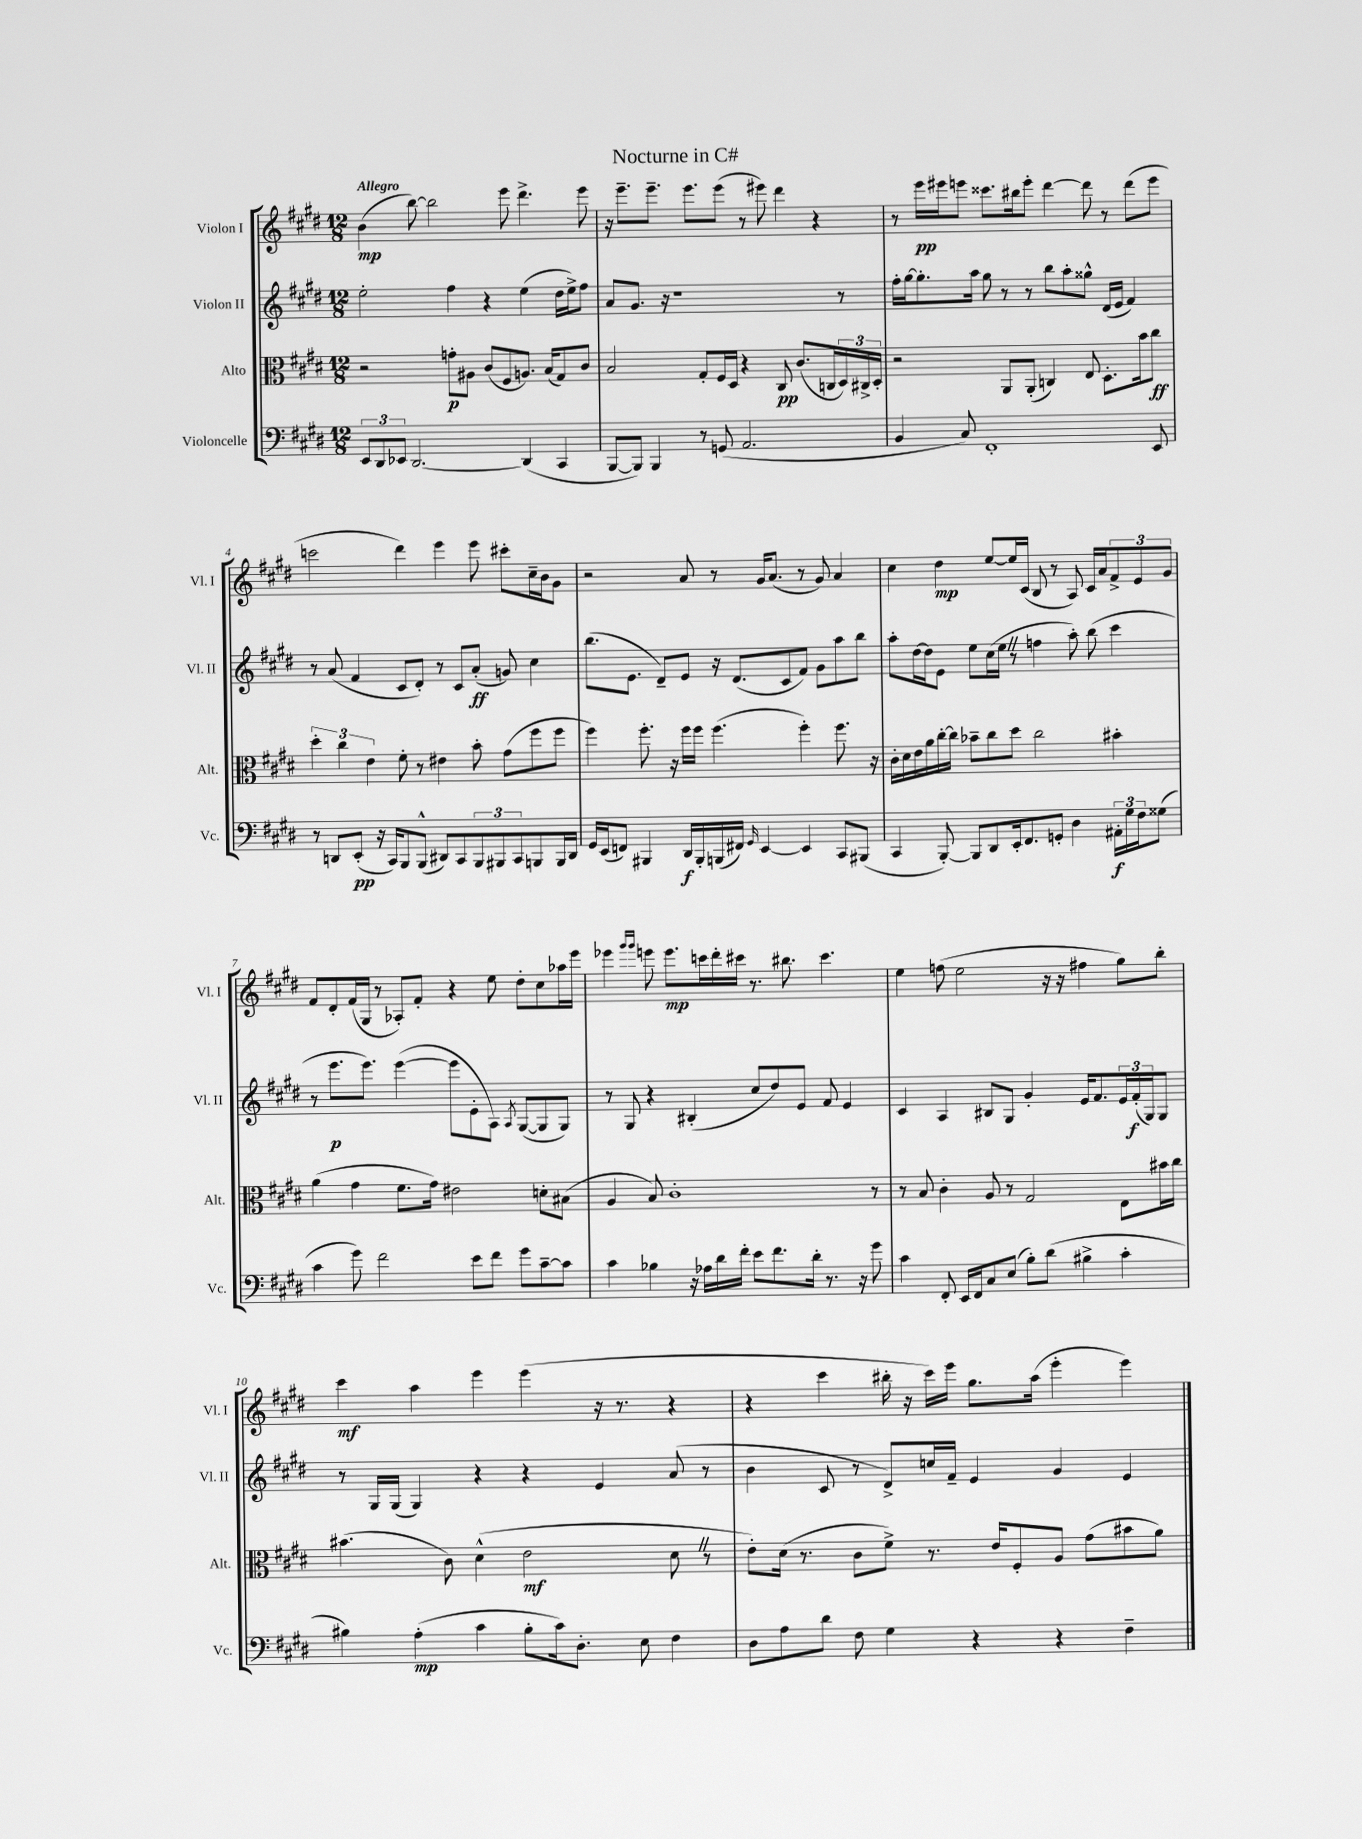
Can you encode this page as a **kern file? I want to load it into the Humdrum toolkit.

**kern	**kern	**kern	**kern
*staff4	*staff3	*staff2	*staff1
*clefF4	*clefC3	*clefG2	*clefG2
*k[f#c#g#d#]	*k[f#c#g#d#]	*k[f#c#g#d#]	*k[f#c#g#d#]
*M12/8	*M12/8	*M12/8	*M12/8
12EE	2r	2ee'	(4b
12DD#	.	.	.
12EE-	.	.	.
[2.DD#	.	.	[8bb)
.	.	.	2bb]
.	8g'	4ff#	.
.	8A#	.	.
.	(8c#	4r	.
.	8F#	.	8eee
(4DD#]	8.A)	(4ee	4.ddd#^
.	(16B	.	.
4CC#	8G#)	16dd#	.
.	.	16ee^)	.
.	8c#	8ff#	8eee
=	=	=	=
[8BBB	2B	8a	16r
.	.	.	8.eee~
8BBB])	.	8.g#	.
4BBB	.	.	8.eee~
.	.	16r	.
.	.	1r	.
.	.	.	8.eee
8r	8G#'	.	.
(8GG	16F#	.	(8eee
.	16D#	.	.
2.AA	4r	.	8r
.	.	.	8eee#)
.	8C#	.	4ddd#
.	(8.c#	.	.
.	.	.	4r
.	16C	.	.
.	24D#)	8r	.
.	24C#^	.	.
.	24D#'	.	.
=	=	=	=
4BB	2r	16ff#'	8r
.	.	[16gg#	.
.	.	8.gg#']	16eee
.	.	.	16eee#
8C#)	.	.	8eee
.	.	16aa	.
1FF#'	.	8gg#	8.ccc##
.	8AA	8r	.
.	.	.	16bb#
.	(8AA'	8r	8eee'
.	4C)	8bb	[4ddd#
.	.	8aa'	.
.	8E	8gg##^^	8ddd#]
.	8.D#'	(16d#	8r
.	.	16e	.
.	.	4f#)	(8ddd#
.	16b	.	.
8EE	8cc#	.	8eee
=	=	=	=
8r	6dd#'	8r	2ccc
8DD	.	(8a	.
.	6cc#	.	.
(8EE'	.	4f#	.
.	6e	.	.
16r	.	.	.
16CC#)	.	.	.
8BBB	8f#'	8c#	4ddd#)
(8BBB^^	8r	8d#')	.
8DD#)	4e#	8r	4eee
8CC#	.	8c#	.
12BBB	8b'	(8a'	8eee
12BBB#	.	.	.
.	(8g#	8g)	8ccc#'
12CC#	.	.	.
8BBB	8ff#	4cc#	16cc#~
.	.	.	16b
16BBB	8ff#	.	8g#
16DD#	.	.	.
=	=	=	=
16GG#	4ff#)	(8.bb	2r
(16EE	.	.	.
8FF)	.	.	.
.	.	8.e	.
4BBB#	8.ff#'	.	.
.	.	8d#~)	.
.	16r	.	.
16DD#	16ff#	8e	8a
16BBB#'	16ff#	.	.
(16BBB	(4.ff#	16r	8r
16FF#)	.	(8.d#	.
16qqGG#	.	.	.
[4EE	.	.	16g#
.	.	.	(8.a
.	.	8c#	.
4EE]	4ff#')	8f#)	8r
.	.	8g#	8g#)
8CC#	8.ff#	8aa	4a
(8BBB#	.	8bb	.
.	16r	.	.
=	=	=	=
4CC#	16c#'	8aa'	4cc#
.	16d#	.	.
.	16e	[16dd#	.
.	16a	16dd#]	.
[8BBB')	[16cc#'	8e	4dd#
.	16cc#]	.	.
8BBB]	8b-~	8ee	.
8DD#	8cc#	(16cc#	[8ee
.	.	16ee	.
16EE'	8dd#	8r	16ee]
8.FF#	.	.	(16c#
.	2cc#	4ff	8B
8GG'	.	.	8r
4D#	.	8aa')	8A)
.	.	(8bb	16c#
.	.	.	16a
24AA#'	4b#'	4ccc#	12f#^
24G#	.	.	.
24F#	.	.	12e
(8G##	.	.	.
.	.	.	12g#
=	=	=	=
4c#	(4a	8r	8f#
.	.	8.eee	8d#'
8g#)	4g#	.	(16f#
.	.	8.eee)	16G#
2f#	.	.	8r
.	8.f#	([4eee	8A-')
.	.	.	8f#'
.	16g#)	.	.
.	2e#	8eee]	4r
8e	.	8e'	.
8f#	.	8A)	8ee
.	.	8qA	.
8g#	.	([8G#	8dd#'
[8c#~	8d'	8G#]	8cc#
8c#]	(8B#	8G#)	16aa-
.	.	.	16eee
=	=	=	=
4c#	4A	8r	4eee-
.	.	8G#	.
.	.	.	16qqggg#
.	.	.	16qqggg#
4B-	8B)	4r	8eee
.	1c#'	.	8.eee
16r	.	(4B#'	.
16A-	.	.	16ccc
16d#	.	.	16ddd#'
16f#'	.	.	16ccc#
8e	.	8cc#	8.r
8.f#	.	8dd#)	.
.	.	.	8.bb#
.	.	8e	.
16d#'	.	.	.
8.r	.	8f#	4.ccc#
.	.	4e	.
16r	.	.	.
8g#	8r	.	.
=	=	=	=
4c#	8r	4c#	4ee
.	8B	.	.
8FF#'	4c#'	4A	(8ff
16EE	.	.	2ee
16FF#	.	.	.
8C#	8A	8B#	.
(8E	8r	8G#	.
8B')	2G#	4g#'	.
(8d#	.	.	16r
.	.	.	16r
4B#^	.	16e	4ff#
.	.	8.f#	.
4c#'	8E	24e	8gg#)
.	.	(24f#'	.
.	.	24G#)	.
.	16b#	8G#	8bb'
.	16cc#	.	.
=	=	=	=
4B#)	(4.b#	8r	4ccc#
.	.	16G#	.
.	.	(16G#	.
(4A'	.	4G#)	4aa
.	8c#)	.	.
4c#	(4d#^^	4r	4eee
8B#'	2e	4r	(4eee
16c#)	.	.	.
8.D#'	.	.	.
.	.	4e	16r
.	.	.	8.r
8E	.	.	.
4F#	8d#	(8a	4r
.	8r	8r	.
=	=	=	=
8D#	8e')	4b	4r
8A	(16d#	.	.
.	8.r	.	.
8d#	.	8c#	4ccc#
8F#	8c#	8r	.
4G#	8f#^)	8d#^)	16bb#'
.	.	.	16r
.	8.r	16cc	16ccc#)
.	.	16f#~	16eee
4r	.	4e	8.gg#
.	16e	.	.
.	8F#'	.	.
.	.	.	(16aa
4r	8A	4g#	4eee'
.	(8g#	.	.
4F#~	8b#	4e	4eee)
.	8a)	.	.
==	==	==	==
*-	*-	*-	*-
